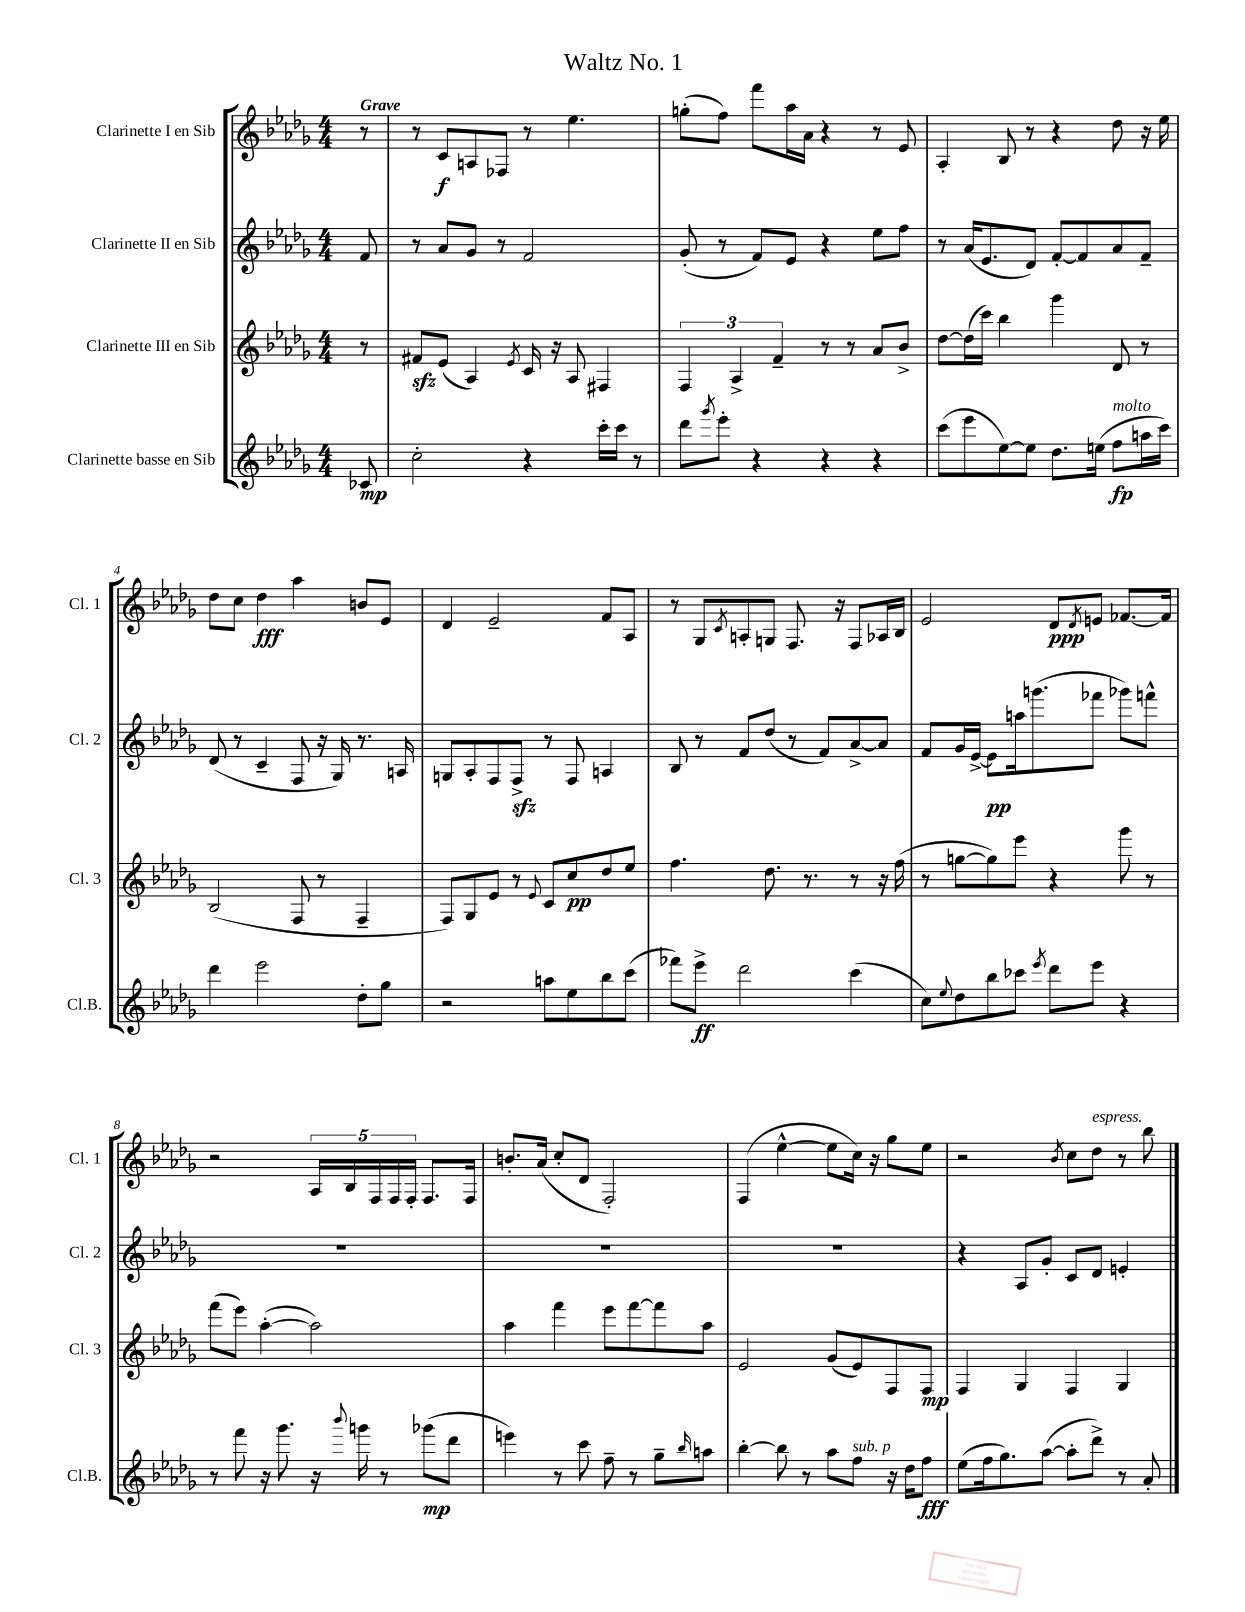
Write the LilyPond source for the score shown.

\header { title = "Waltz No. 1" }
<<
\new StaffGroup <<
\new Staff = "s0" \with { instrumentName = "Clarinette I en Sib" shortInstrumentName = "Cl. 1" } {
    \clef treble \key des \major \numericTimeSignature \time 4/4 \partial 8 \tempo "Grave"
    r8 |
    r8 c'8\f a8 fes8 r8 ees''4. |
    g''8-.( f''8) f'''8 aes''16 aes'16 r4 r8 ees'8 |
    aes4-. bes8 r8 r4 des''8 r16 ees''16 |
    des''8 c''8 des''4\fff aes''4 b'8 ees'8 |
    des'4 ees'2-- f'8 aes8 |
    r8 ges8 \acciaccatura { c'8 } a8-. g8 f8. r16 f8 aes16 bes16 |
    ees'2 des'8\ppp \acciaccatura { des'8 } e'8 fes'8.~ fes'16 |
    r2 \tuplet 5/4 { aes16 bes16 f16 f16 f16-. } f8. f16 |
    b'8.-. aes'16( c''8-. des'8 f2-.) |
    f4( ees''4~-^ ees''8 c''16) r16 ges''8 ees''8 |
    r2 \acciaccatura { bes'8 } c''8 des''8^\markup { \italic "espress." } r8 bes''8 \bar "|." |
}
\new Staff = "s1" \with { instrumentName = "Clarinette II en Sib" shortInstrumentName = "Cl. 2" } {
    \clef treble \key des \major \numericTimeSignature \time 4/4 \partial 8
    f'8 |
    r8 aes'8 ges'8 r8 f'2 |
    ges'8-.( r8 f'8) ees'8 r4 ees''8 f''8 |
    r8 aes'16( ees'8. des'8) f'8~-. f'8 aes'8 f'8-- |
    des'8( r8 c'4-- f8 r16 ges16) r8. a16 |
    g8 aes8-. f8 f8->\sfz r8 f8 a4 |
    bes8 r8 f'8 des''8( r8 f'8) aes'8~-> aes'8 |
    f'8 ges'16 ees'16~-> ees'8\pp a''16 g'''8.( fes'''8 ges'''8) f'''8-^ |
    R1 |
    R1 |
    R1 |
    r4 aes8 ges'8-. c'8 des'8 e'4-. \bar "|." |
}
\new Staff = "s2" \with { instrumentName = "Clarinette III en Sib" shortInstrumentName = "Cl. 3" } {
    \clef treble \key des \major \numericTimeSignature \time 4/4 \partial 8
    r8 |
    fis'8\sfz ees'8( aes4) \acciaccatura { ees'8 } c'16 r16 aes8 fis4 |
    \tuplet 3/2 { f4 aes4-> f'4-- } r8 r8 aes'8 bes'8-> |
    des''8~ des''16( c'''16) bes''4 ges'''4 des'8 r8 |
    bes2( f8 r8 f4-- |
    f8) ges8 ees'8 r8 \appoggiatura { ees'8 } c'8 c''8\pp des''8 ees''8 |
    f''4. des''8. r8. r8 r16 f''16( |
    r8 g''8~ g''8) ees'''8 r4 ges'''8 r8 |
    f'''8( ees'''8) aes''4~-.( aes''2) |
    aes''4 f'''4 ees'''8 f'''8~ f'''8 aes''8 |
    ees'2 ges'8( ees'8) f8 f8\mp |
    f4 ges4 f4 ges4 \bar "|." |
}
\new Staff = "s3" \with { instrumentName = "Clarinette basse en Sib" shortInstrumentName = "Cl.B." } {
    \clef treble \key des \major \numericTimeSignature \time 4/4 \partial 8
    ces'8\mp |
    c''2-. r4 c'''16-. c'''16 r8 |
    des'''8 \acciaccatura { ges'''8 } ees'''8-. r4 r4 r4 |
    c'''8( ees'''8 ees''8~) ees''8 des''8. e''16( f''8\fp^\markup { \italic "molto" } a''16 c'''16) |
    des'''4 ees'''2 des''8-. ges''8 |
    r2 a''8 ees''8 bes''8 c'''8( |
    fes'''8) ees'''8->\ff des'''2 c'''4( |
    c''8) \appoggiatura { ees''8 } des''8 bes''8 ces'''8 \acciaccatura { ees'''8 } des'''8 ees'''8 r4 |
    r8 f'''8 r16 ges'''8. r16 \appoggiatura { bes'''8 } g'''16 r8 ges'''8\mp( des'''8 |
    e'''4) r8 c'''8 f''8-- r8 ges''8-- \grace { bes''16 } a''8 |
    bes''4~-. bes''8 r8 aes''8 f''8^\markup { \italic "sub. p" } r16 des''16 f''8\fff |
    ees''8( f''16 ges''8.) aes''8~( aes''8-. des'''8->) r8 aes'8-. \bar "|." |
}
>>
>>
